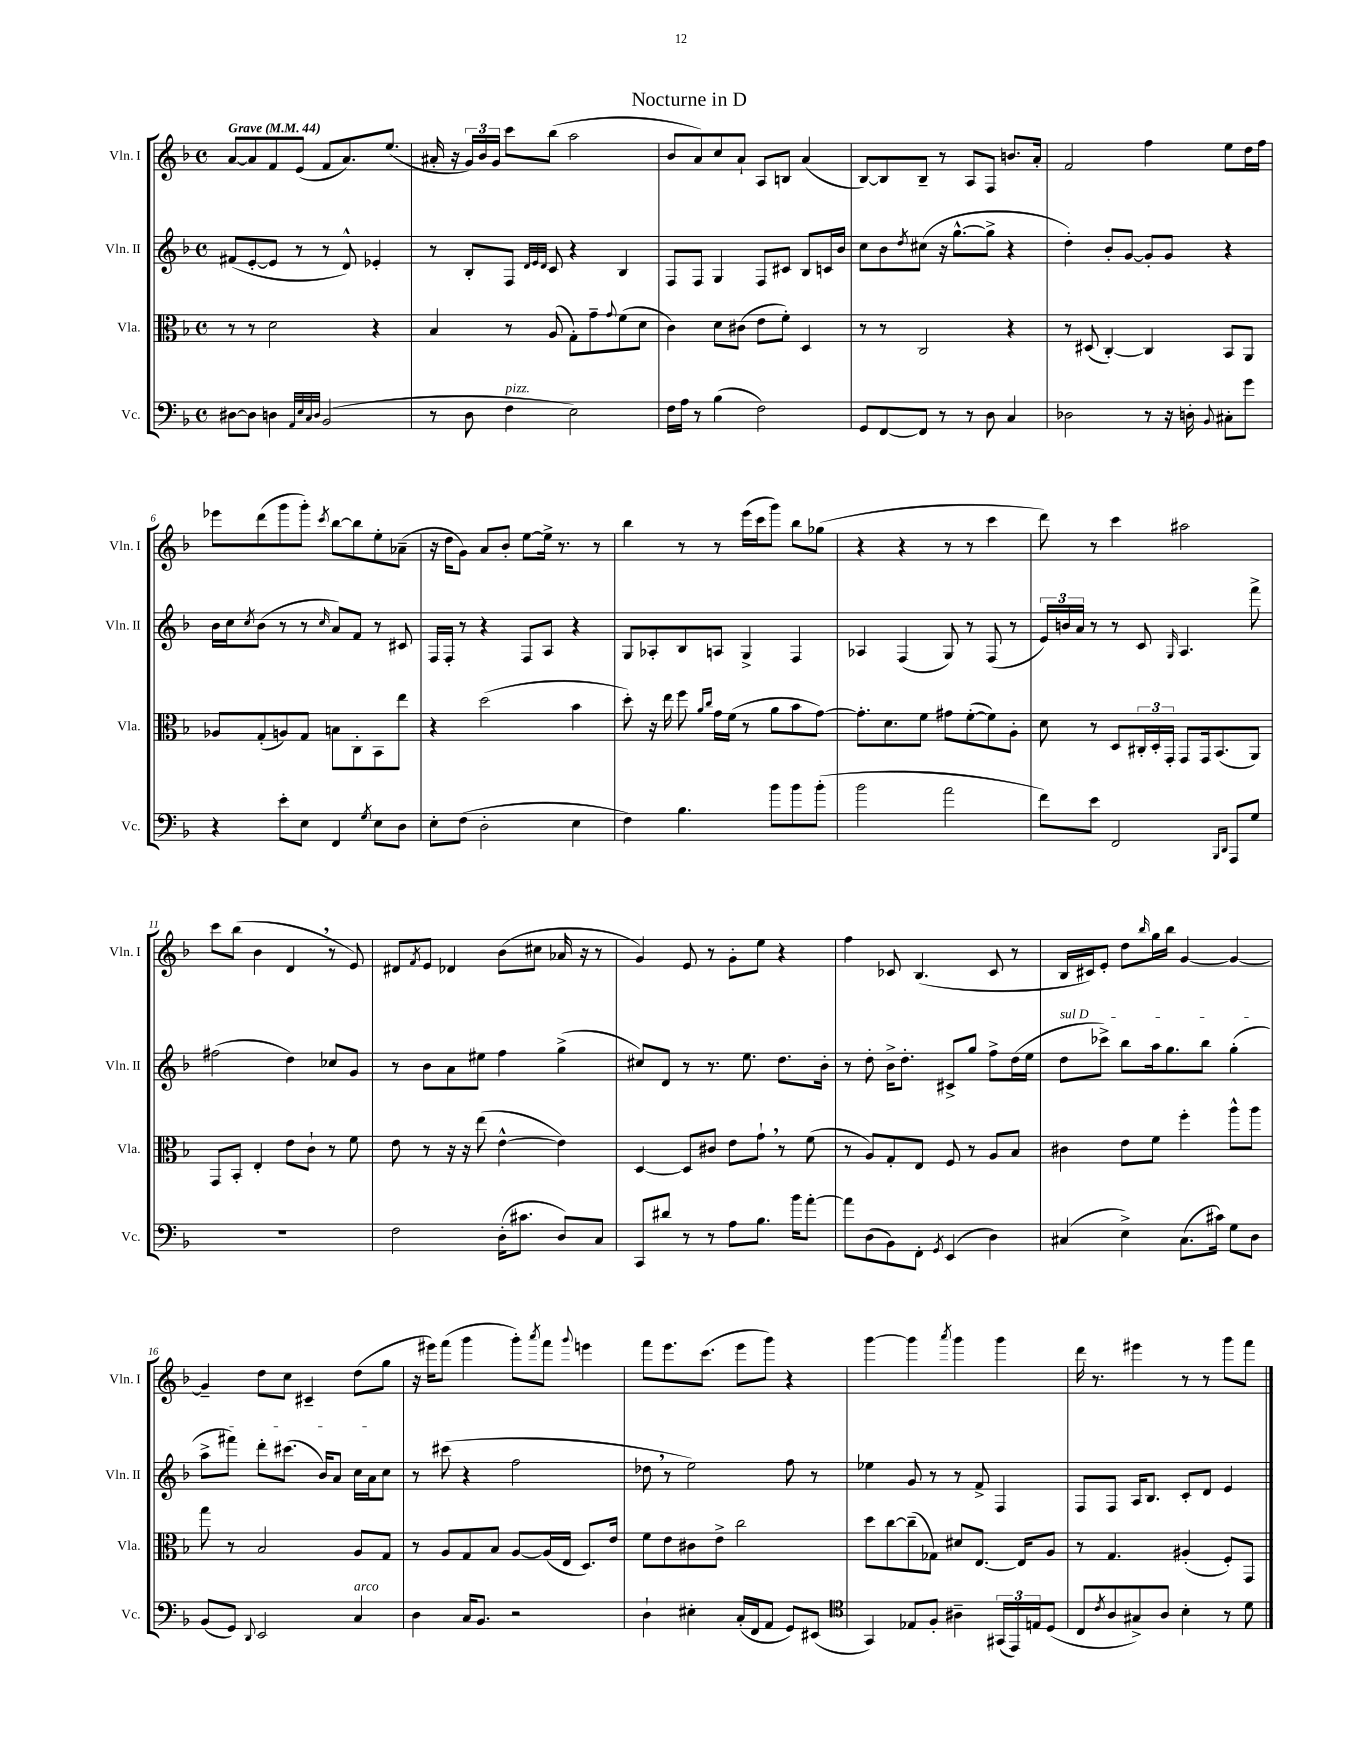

**kern	**kern	**kern	**kern
*staff4	*staff3	*staff2	*staff1
*clefF4	*clefC3	*clefG2	*clefG2
*k[b-]	*k[b-]	*k[b-]	*k[b-]
*M4/4	*M4/4	*M4/4	*M4/4
*met(c)	*met(c)	*met(c)	*met(c)
*MM44	*MM44	*MM44	*MM44
[8D#	8r	(8f#	[8a
8D#]	8r	[8e'	8a]
4D	2d	8e]	8f
.	.	8r	(8e
32qqAA	.	.	.
32qqE	.	.	.
32qqC	.	.	.
32qqD	.	.	.
(2BB-	.	8r	8f
.	.	8d^^)	8.a)
.	4r	4e-'	.
.	.	.	(8.ee
=	=	=	=
8r	4B-	8r	16a#'
.	.	.	16r
8D	.	8B-'	24g)
.	.	.	24b-
.	.	.	24g
4F	8r	8F	8ccc
.	.	32qqd	.
.	.	32qqe	.
.	.	32qqd	.
.	(8A	8c	(8bb-
2E)	8G')	4r	2aa
.	8g~	.	.
.	8qqg	.	.
.	(8f	4B-	.
.	8d	.	.
=	=	=	=
16F	4c)	8F	8b-
16A	.	.	.
8r	.	8F	8a)
(4B-	8d	4G	8cc
.	(8c#	.	8a`
2F)	8e	8F	8A
.	8f')	8c#	8B
.	4D	8B-	(4a
.	.	16c	.
.	.	16b-	.
=	=	=	=
8GG	8r	8cc	[8B-)
[8FF	8r	8b-	8B-]
.	.	8qdd	.
8FF]	2C	(8cc#	8B-~
8r	.	16r	8r
.	.	[8.gg^^	.
8r	.	.	8A
8D	.	8gg^]	8F
4C	4r	4r	8.b
.	.	.	16a'
=	=	=	=
2D-	8r	4dd')	2f
.	(8D#	.	.
.	[4C')	8b-'	.
.	.	[8g	.
8r	4C]	8g']	4ff
16r	.	8g	.
16D'	.	.	.
8qqBB-	.	.	.
8C#'	8BB-	4r	8ee
8g	8AA	.	16dd
.	.	.	16ff
=	=	=	=
4r	8A-	16b-	8eee-
.	.	16cc	.
.	.	8qcc	.
.	(8G'	(8b-	(8ddd
8e'	8A)	8r	8ggg
8E	8G	8r	8ggg')
.	.	16qqcc	8qccc
4FF	8B	8a)	[8bb-
.	8C'	8f	8bb-]
8qG	.	.	.
8E	8BB-	8r	8ee'
8D	8ee	8c#	(8a-~
=	=	=	=
8E'	4r	16F	16r
.	.	16F'	16dd
(8F	.	8r	8g)
2D'	(2dd	4r	8a
.	.	.	8b-'
.	.	8F	[8ee
.	.	8A	16ee^]
.	.	.	8.r
4E	4b-	4r	.
.	.	.	8r
=	=	=	=
4F)	8dd')	8G	4bb-
.	16r	8A-'	.
.	16ee	.	.
4.B-	8ff	8B-	8r
.	16qqa	.	.
.	16qqcc	.	.
.	16g	8A	8r
.	(16f	.	.
.	8r	4G^	(16eee
.	.	.	16ccc
8b-	8a	.	8ggg)
8b-	8b-	4F	8bb-
(8b-'	[8g)	.	(8gg-
=	=	=	=
2b-	8.g']	4A-	4r
.	8.d	.	.
.	.	(4F	4r
.	8f	.	.
2a	8g#	8G)	8r
.	([8f'	8r	8r
.	8f])	(8F	4ccc
.	8A'	8r	.
=	=	=	=
8f)	8d	24e)	8ddd)
.	.	24b	.
.	.	24a	.
8e	8r	8r	8r
2FF	8D	8r	4ccc
.	24C#'	8c	.
.	24D'	.	.
.	24GG'	.	.
.	.	16qqG	.
.	8GG	4.A	2aa#
.	16GG	.	.
.	(8.BB-	.	.
16qqBBB-	.	.	.
16qqDD	.	.	.
8AAA	.	.	.
8G	8AA)	8fff^	.
=	=	=	=
1r	8GG	(2ff#	8ccc
.	8BB-'	.	(8bb-
.	4E'	.	4b-
.	8e	4dd)	4d
.	8c`	.	.
.	8r	8cc-	8r
.	8f	8g	8e)
=	=	=	=
2F	8e	8r	8d#
.	.	.	8qf
.	8r	8b-	8e
.	16r	8a	4d-
.	16r	.	.
.	(8ee	8ee#	.
(16D'	[4e^^	4ff	(8b-
8.c#	.	.	.
.	.	.	8cc#
8D)	4e])	(4gg^	16a-
.	.	.	16r
8C	.	.	8r
=	=	=	=
8CC	[4D	8cc#)	4g)
8d#	.	8d	.
8r	8D]	8r	8e
8r	8c#	8.r	8r
8A	8e	.	8g'
.	.	8.ee	.
8.B-	8g`	.	8ee
.	8r	8.dd	4r
16b-	.	.	.
[8a'	(8f	.	.
.	.	16b-'	.
=	=	=	=
8a]	8r	8r	4ff
(8D	8A)	8dd'	.
8BB-)	8G'	16b-^	8c-
.	.	8.dd'	.
8FF'	8E	.	(4.B-
8qGG	.	.	.
(4EE	8F	8c#^	.
.	8r	8gg	.
4D)	8A	8ff^	8c-
.	8B-	(16dd	8r
.	.	16ee	.
=	=	=	=
(4C#	4c#	8dd	16B-
.	.	.	16c#)
.	.	8ccc-^)	8e'
4E^)	8e	8bb-	8dd
.	.	.	16qqbb-
.	8f	16aa	16gg
.	.	8.gg	16bb-
(8.C#	4ff'	.	[4g
.	.	8bb-	.
16c#)	.	.	.
8G	8aa^^	(4gg'	4g_
8D	8aa	.	.
=	=	=	=
(8BB-	8gg	8aa^	4g~]
8GG)	8r	8fff#)	.
8qqDD	.	.	.
2EE	2B-	8ddd'	8dd
.	.	(8.ccc#	8cc
.	.	.	4c#~
.	.	16b-)	.
.	.	8a	.
4C	8A	16cc	(8dd
.	.	16a	.
.	8G	8cc	8gg
=	=	=	=
4D	8r	8r	16r
.	.	.	16eee#)
.	8A	(8ccc#	(8fff
16C	8G	4r	4ggg
8.BB-	.	.	.
.	8B-	.	.
2r	[8A	2ff	8ggg')
.	.	.	8qaaa
.	(16A]	.	8fff
.	16E	.	.
.	.	.	8qqggg
.	8.D)	.	4eee
.	16e	.	.
=	=	=	=
4D`	8f	8dd-	8fff
.	8e	8r	8.eee
4E#'	8c#	2ee)	.
.	.	.	(8.ccc
.	8e^	.	.
(16C'	2cc	.	8eee
16FF	.	.	.
8AA	.	.	8ggg)
8GG)	.	8ff	4r
(8EE#	.	8r	.
=	=	=	=
*clefC4	*	*	*
4GG)	8dd	4ee-	[4ggg
.	[8cc	.	.
8E-	(8cc~]	8g	4ggg]
8F'	8G-)	8r	.
.	.	.	8qaaa
4A#~	8d#	8r	4ggg
.	[8.E	8f^	.
(24GG#	.	4F	4ggg
24EE)	.	.	.
.	16E]	.	.
24E	.	.	.
(8D	8A	.	.
=	=	=	=
8C	8r	8F	16ddd
.	.	.	8.r
8qc	.	.	.
8A	4.G	8F	.
8G#^)	.	16A	4eee#
.	.	8.B-	.
8A	.	.	.
4B-'	(4A#'	8c'	8r
.	.	8d	8r
8r	8F')	4e	8ggg
8d	8GG	.	8fff
==	==	==	==
*-	*-	*-	*-
